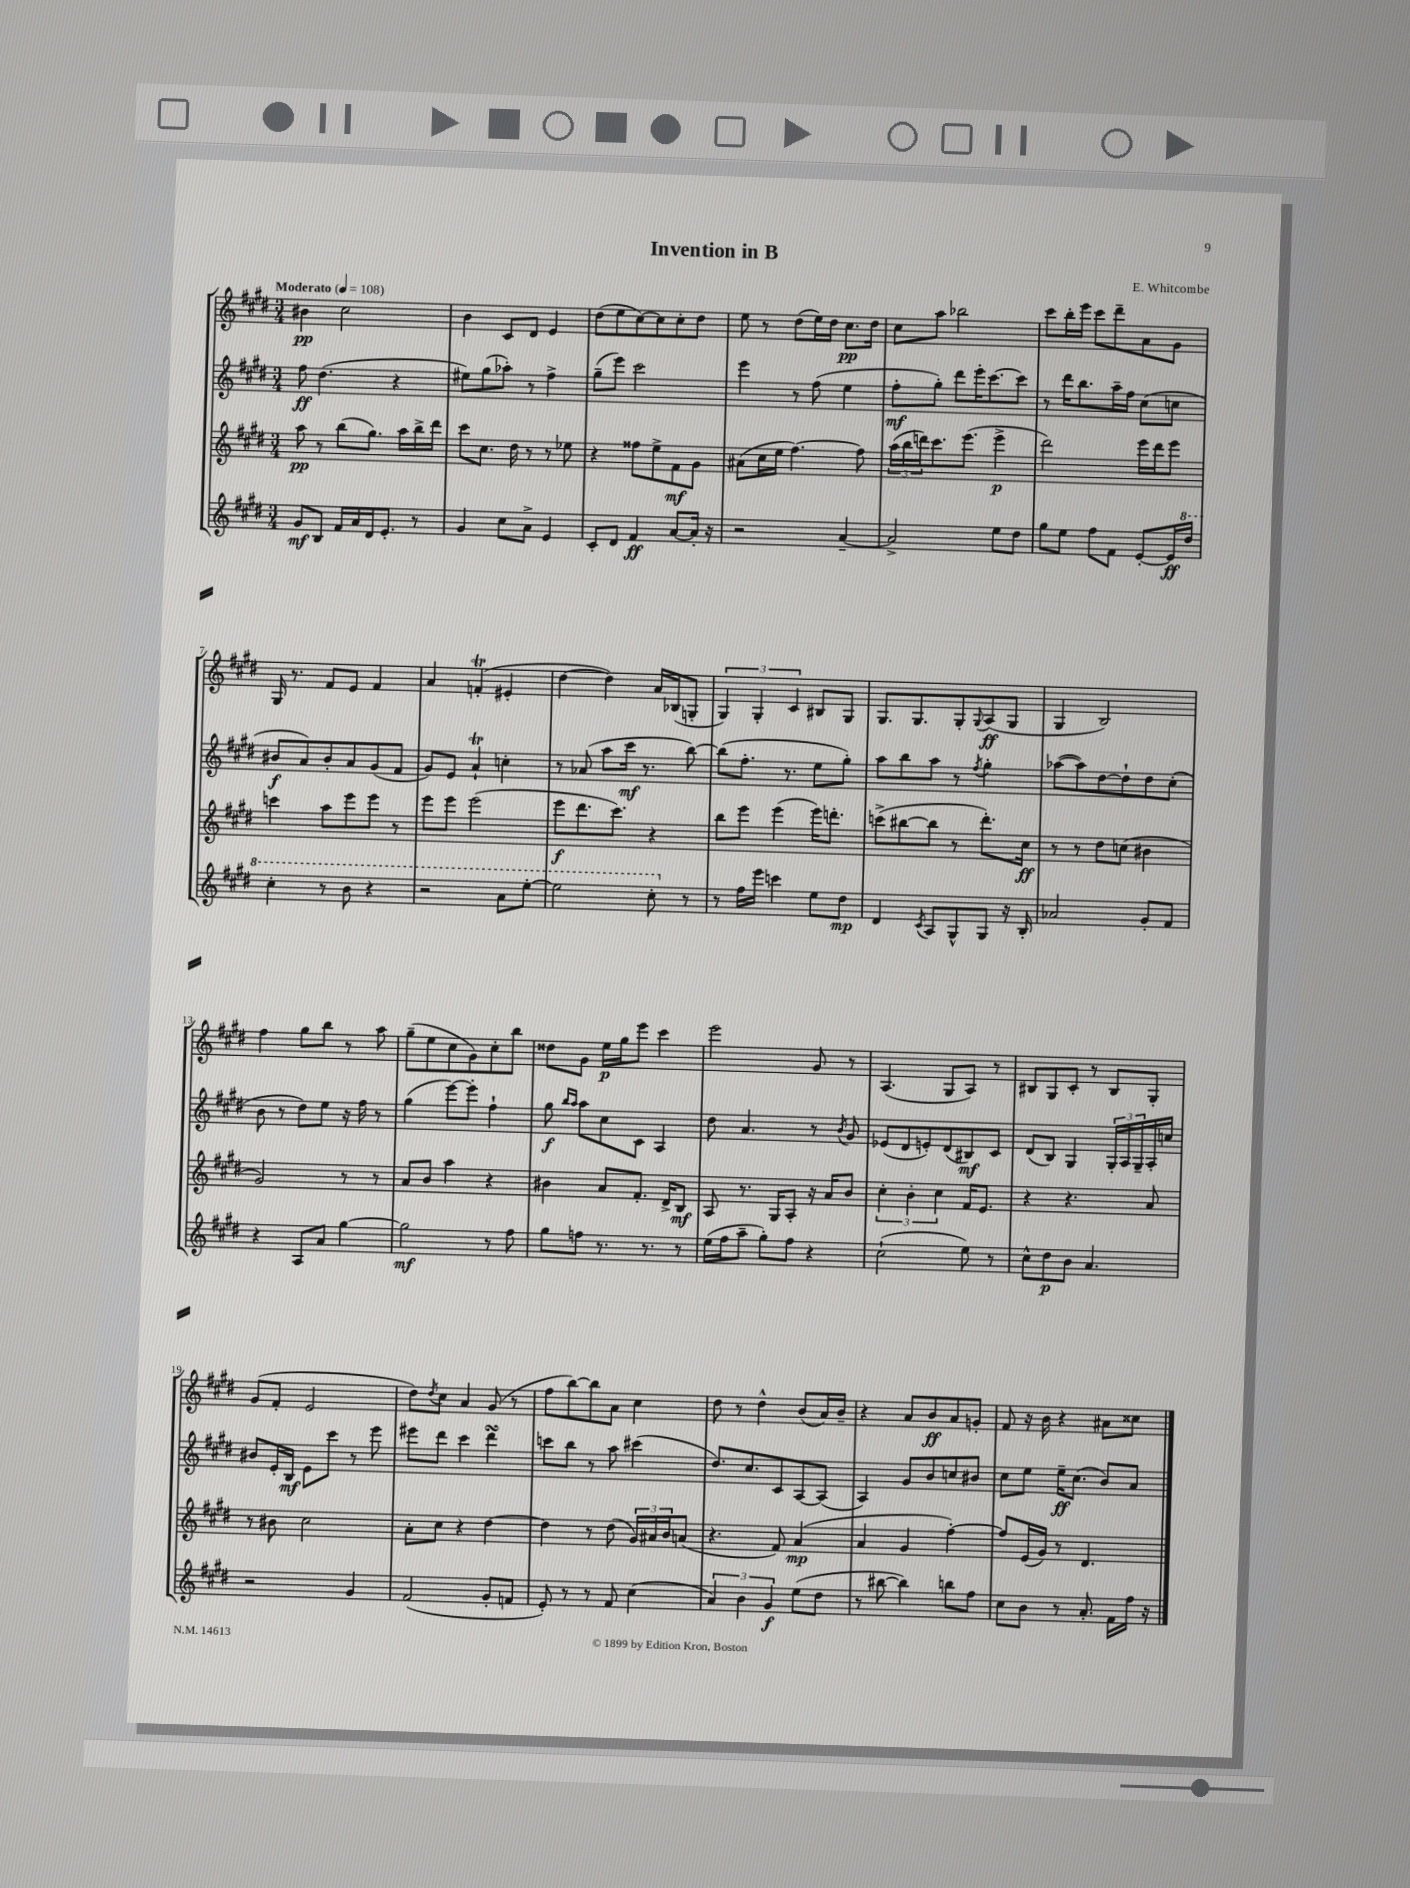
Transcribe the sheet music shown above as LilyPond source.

\header { title = "Invention in B" composer = "E. Whitcombe" }
<<
\new StaffGroup <<
\new Staff = "s0" {
    \clef treble \key e \major \numericTimeSignature \time 3/4 \tempo "Moderato" 4 = 108
    bis'4\pp cis''2 |
    b'4 cis'8 dis'8 e'4 |
    dis''8( e''8 cis''8~) cis''8 cis''8-. dis''8 |
    e''8 r8 dis''8( e''16) dis''16 cis''8.\pp dis''16 |
    cis''8 a''8 bes''2 |
    cis'''8 b''16-. e'''16 cis'''8 dis'''8-- a'8 gis'8 |
    gis16 r8. fis'8 e'8 fis'4 |
    a'4 f'4-.\trill( eis'4-. |
    dis''4~ dis''4) a'16 bes16( g8-. |
    \tuplet 3/2 { gis4) gis4-. cis'4 } bis8 gis8 |
    gis8. gis8. gis8-. \appoggiatura { gis8 } a8\ff( gis8 |
    gis4 b2) |
    fis''4 gis''8 b''8 r8 a''8 |
    gis''8--( e''8 cis''8 gis'8) cis''8-. b''8 |
    disis''8 gis'8 e''16\p gis''16 e'''8 cis'''4 |
    e'''2 gis'8 r8 |
    a4.( gis8 a8) r8 |
    bis8 gis8 cis'8-. r8 bis8 gis8-. |
    gis'8( fis'8-. e'2 |
    dis''8) \acciaccatura { dis''8 } cis''8 a'4 gis'8( r8 |
    fis''8 b''8~) b''8 a'8 cis''4 |
    dis''8 r8 dis''4-^ b'8( a'16) b'16-- |
    r4 a'8 b'8\ff a'8 g'8-. |
    fis'8 r16 b'16 r4 ais'8 cisis''8 \bar "|." |
}
\new Staff = "s1" {
    \clef treble \key e \major \numericTimeSignature \time 3/4
    fis''8\ff dis''4.( r4 |
    eis''8) gis''8( aes''8-.) r8 fis''4-> |
    gis''8--( e'''8) cis'''2 |
    e'''4 r8 fis''8( e''4 |
    fis''8-.\mf gis''8-.) dis'''8 e'''16-. cis'''8.~ cis'''8 |
    r8 dis'''16 b''8. a''16-- fis''16 cis''8( c''8 |
    bis'8\f a'8) bis'8-. a'8 gis'8( fis'8 |
    gis'8) e'8 a'4-!\trill c''4-. |
    r8 aes'8( a''8 cis'''16\mf r8. b''8~) |
    b''8( fis''8.-. r8. e''8 gis''8-.) |
    a''8 b''8 a''8 r8 \acciaccatura { fis''8 } gis''4-. |
    aes''8~( aes''8) dis''8~ dis''8-! dis''8 cis''8-.( |
    b'8 r8 dis''8) e''8 r16 fis''16 r8 |
    gis''4( e'''8~) e'''8-. fis''4-! |
    gis''8\f \grace { b''16 a''16 } a''8 cis''8 cis'8 a4 |
    dis''8 a'4. r8 \acciaccatura { b'8 } gis'8 |
    ees'8( dis'8 e'8-.) dis'8( bis8\mf) cis'8 |
    dis'8( b8) gis4 \tuplet 3/2 { gis16-. a16 gis16-- } a16-. c''16 |
    bis'8 e'16-. b16\mf e'8 cis'''8 r8 e'''8 |
    eis'''8 dis'''8 cis'''4 dis'''4\turn |
    c'''8 b''8 r8 a''8 cis'''4( |
    dis''8.) cis''8. cis'8 a8~ a8( |
    a4) gis'8 b'8 c''8 bis'8 |
    cis''8 e''8 e''16--\ff cis''8.( b'8) a'8 \bar "|." |
}
\new Staff = "s2" {
    \clef treble \key e \major \numericTimeSignature \time 3/4
    a''8\pp r8 b''8( gis''8.) a''16 b''16-> dis'''16 |
    cis'''8 cis''8. dis''16 r8 r8 ees''8 |
    r4 fisis''8 e''8-> fis'8\mf gis'8 |
    ais'8( cis''16 e''16 fis''4.~) fis''8 |
    \tuplet 3/2 { a''16( b''16 d'''16) } cis'''8. e'''8.( e'''4->\p |
    dis'''2) e'''16 dis'''16 e'''8 |
    c'''4 a''8 e'''8 e'''8 r8 |
    e'''8 e'''8 e'''2( |
    e'''8\f dis'''8. cis'''8.) r4 |
    b''8 e'''8 e'''4( e'''16) d'''8.-. |
    c'''8->( bis''8~ bis''8 r8 dis'''8.-.) cis''16\ff |
    r8 r8 dis''8 c''8( bis'4 |
    gis'2) r8 r8 |
    a'8 b'8 a''4 r4 |
    bis'4 a'8 fis'8.-. dis'16-> b8\mf |
    a8 r8. gis16 a8-. r16 a'16 b'8 |
    \tuplet 3/2 { cis''4-. b'4-. cis''4 } fis'16 e'8. |
    r4 r4. a'8 |
    r8 bis'8 cis''2 |
    a'8-. cis''8 r4 dis''4~ |
    dis''4 r8 dis''8( \tuplet 3/2 { gis'16) ais'16 b'16 } a'8( |
    r4. fis'8) a'4\mp( |
    a'4 gis'4 fis''4~-.) |
    fis''8 e'16( gis'16) r8 dis'4. \bar "|." |
}
\new Staff = "s3" {
    \clef treble \key e \major \numericTimeSignature \time 3/4
    gis'8\mf b8 fis'16 a'16 dis'16 e'8.-. r8 |
    gis'4 cis''8 a'8-> e'4 |
    cis'8-. dis'8 fis'4\ff a'8~ a'16-. r16 |
    r2 a'4~-- |
    a'2-> e''8 dis''8 |
    gis''8 e''8 fis''8 fis'8 e'8~-. e'16\ff \ottava #1 dis'''16 |
    cis'''4-. r8 b''8 r4 |
    r2 a''8 e'''8~-. |
    e'''2 cis'''8-. \ottava #0 r8 |
    r8 fis''16 e'''16 c'''4 e''8 dis''8\mp |
    dis'4 \acciaccatura { cis'8 } a8 gis8-^ gis8 r16 b16-. |
    aes'2 gis'8-. fis'8 |
    r4 a8 a'8 gis''4~ |
    gis''2\mf r8 fis''8 |
    gis''8 f''8 r8. r8. r8 |
    e''16( fis''16 a''8-- gis''8-.) fis''8 r4 |
    cis''2-!( e''8) r8 |
    cis''8-^ dis''8\p b'8 a'4. |
    r2 gis'4 |
    fis'2( gis'8-. f'8 |
    e'8-.) r8 r8 fis'8 cis''4( |
    \tuplet 3/2 { a'4) b'4 gis'4\f } e''8( dis''8 |
    r8 bis''8~ bis''4) b''8 fis''8 |
    cis''8 b'8 r8 a'8.-. fis'16 fis''16 r16 \bar "|." |
}
>>
>>
